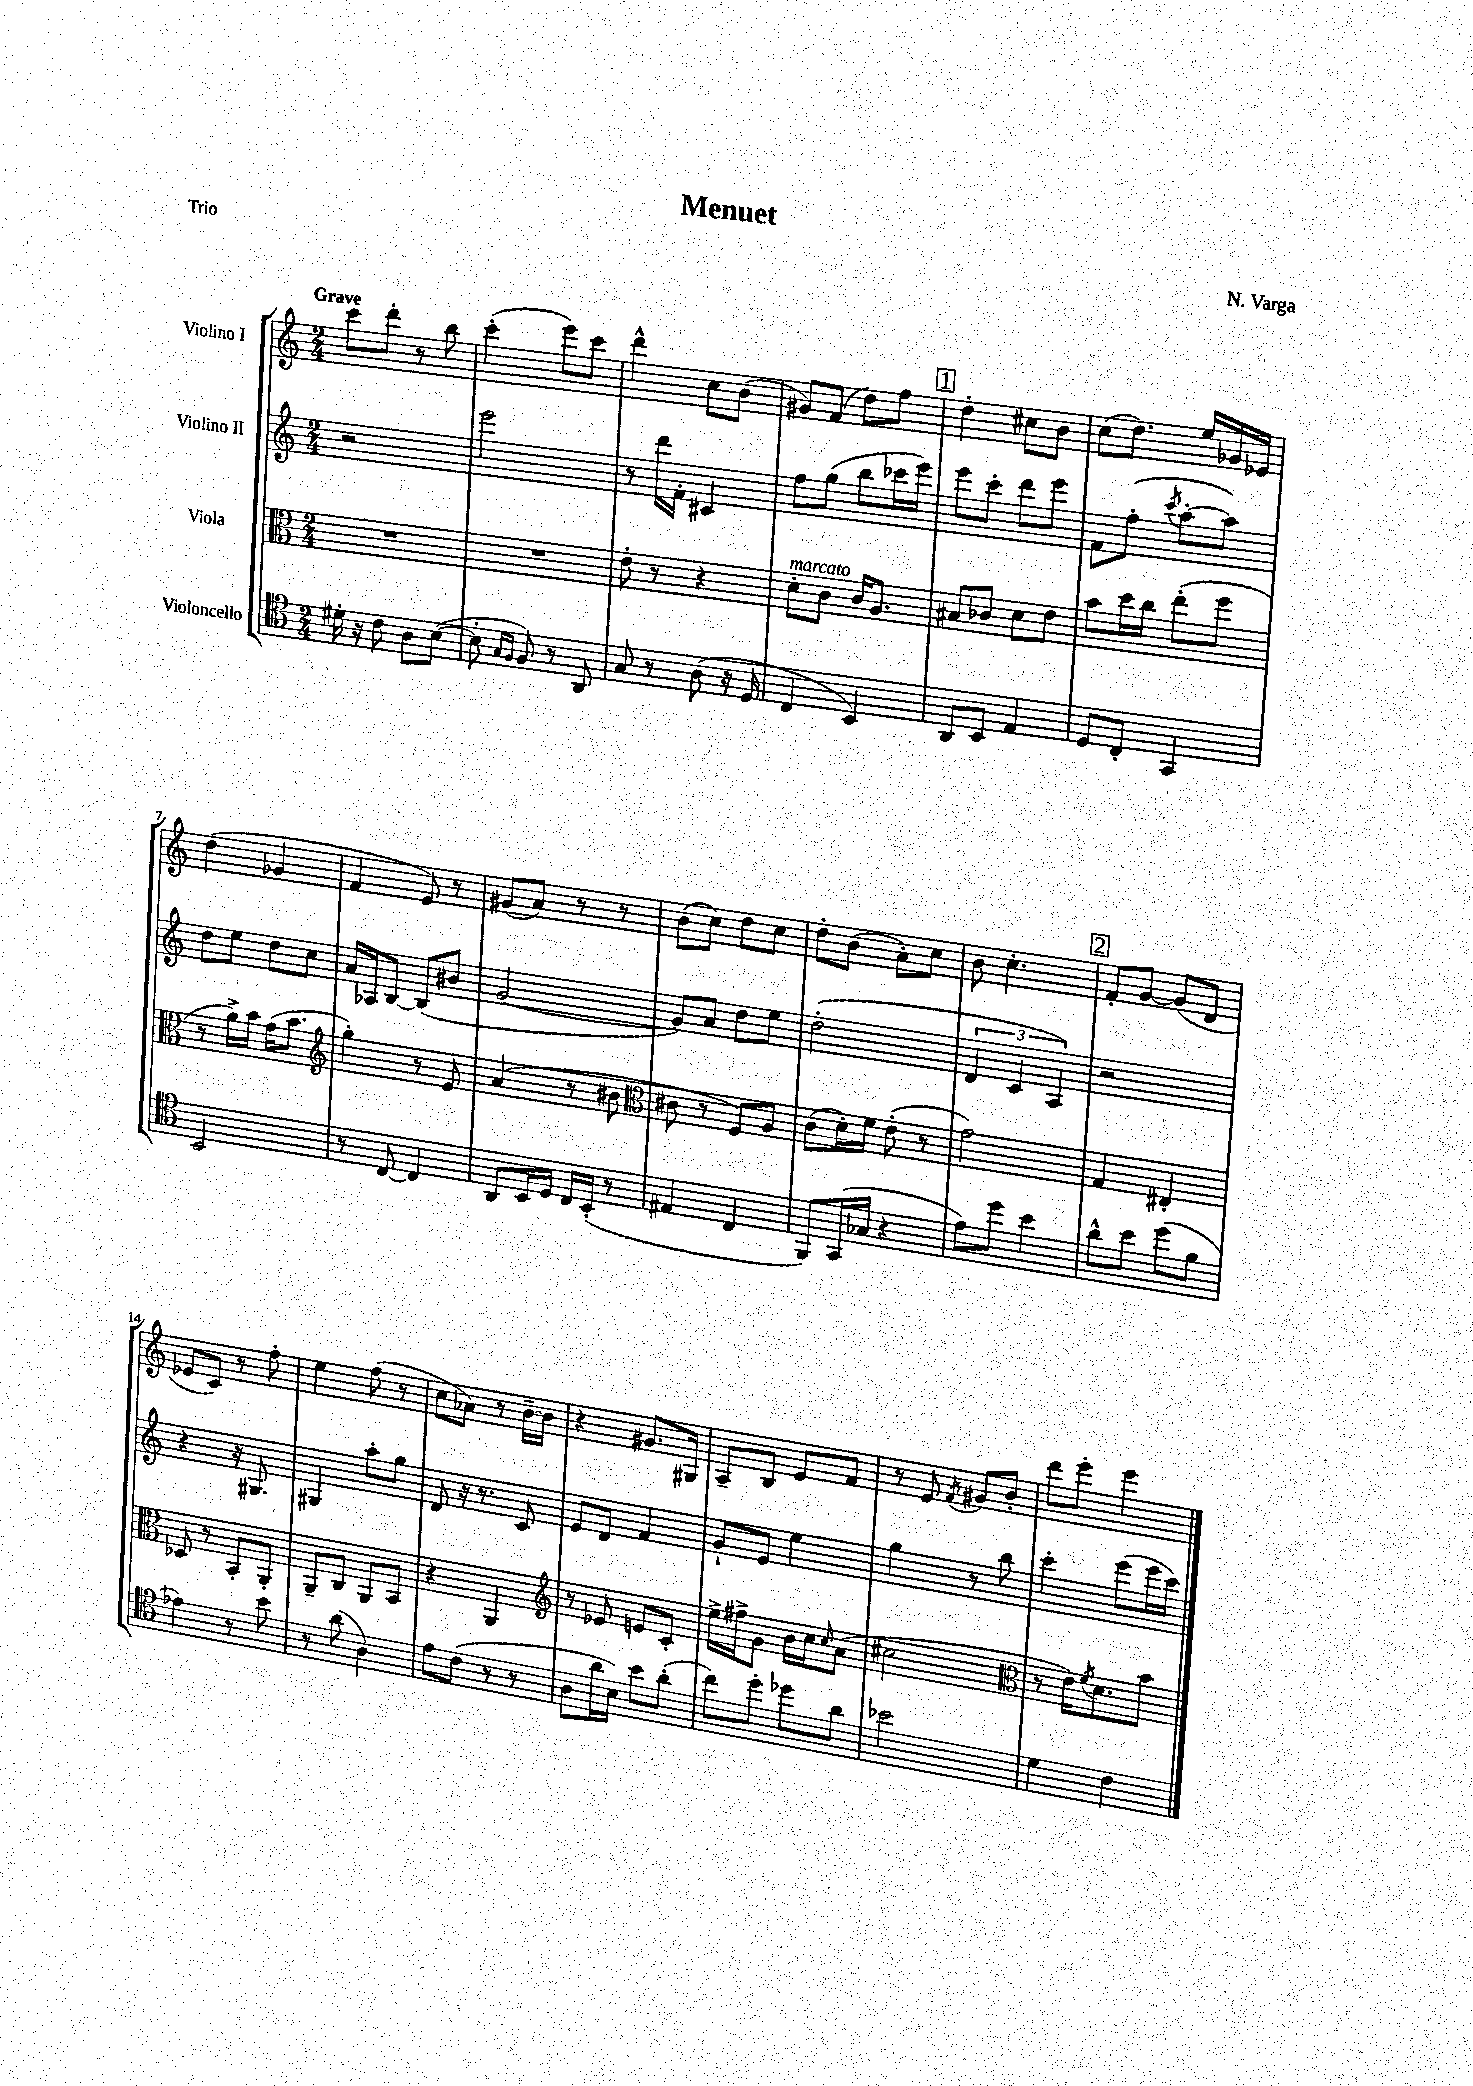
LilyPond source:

\header { title = "Menuet" composer = "N. Varga" piece = "Trio" }
<<
\new StaffGroup <<
\new Staff = "s0" \with { instrumentName = "Violino I" } {
    \clef treble \key c \major \numericTimeSignature \time 2/4 \tempo "Grave"
    c'''8 d'''8-. r8 b''8 |
    c'''4-.( e'''8) c'''8 |
    d'''4-^ c''8 b'8( |
    gis'8) f'8( d''8) f''8 |
    \mark \markup { \box "1" } d''4-. cis''8 b'8 |
    c''8( d''8.) e''16 ges'16 ees'16 |
    d''4( ges'4 |
    f'4 e'8) r8 |
    gis'8( a'8) r8 r8 |
    b'8( c''8) d''8 c''8 |
    d''8-. b'8( a'8-.) c''8 |
    b'8 c''4.-. |
    \mark \markup { \box "2" } f'8-. g'8~ g'8( d'8 |
    ees'8 c'8) r8 f''8-. |
    e''4 f''8( r8 |
    c''8 aes'8) r8 b'16~-- b'16 |
    r4 gis'8. gis16 |
    a8-- b8 e'8 f'8 |
    r8 e'8 \acciaccatura { f'8 } gis'8 b'8-. |
    d'''8 e'''8-. e'''4 \bar "|." |
}
\new Staff = "s1" \with { instrumentName = "Violino II" } {
    \clef treble \key c \major \numericTimeSignature \time 2/4
    r2 |
    e'''2 |
    r8 d'''16 f'16-. cis'4 |
    f''8 g''8( b''8 ces'''16 e'''16) |
    \mark \markup { \box "1" } e'''8 c'''8-. d'''8 e'''8 |
    f'8 f''8-.( \acciaccatura { c'''8 } a''8~-. a''8) |
    d''8 e''8 d''8 c''8 |
    a'16 aes16 b8~ b8( bis'8 |
    g'2~ |
    g'8) a'8 d''8 e''8 |
    d''2-.( |
    \tuplet 3/2 { d'4 c'4 a4) } |
    \mark \markup { \box "2" } r2 |
    r4 r16 gis8. |
    gis4 a''8-. g''8 |
    d'8 r16 r8. c'8 |
    e'8 d'8 f'4 |
    g'8-! e'8 e''4 |
    g''4 r8 b''8 |
    c'''4-. e'''8( e'''16 c'''16) \bar "|." |
}
\new Staff = "s2" \with { instrumentName = "Viola" } {
    \clef alto \key c \major \numericTimeSignature \time 2/4
    R2 |
    R2 |
    e'8-. r8 r4 |
    d'8-.^\markup { \italic "marcato" } c'8 c'16 a8. |
    \mark \markup { \box "1" } bis8 ces'8 d'8 e'8 |
    b'8 d''16 c''16 e''8-.( f''8 |
    r8 a'16->) b'16 g'16( b'8. |
    \clef treble g''4-.) r8 e'8 |
    a'4( r8 bis'8 |
    \clef alto cis'8 r8 f8) a8 |
    c'8( d'16-.) f'16 e'8-.( r8 |
    g'2) |
    \mark \markup { \box "2" } g4 eis4-. |
    des8 r8 b,8-. a,8-. |
    a,8-- c8 a,8 b,8 |
    r4 a,4 |
    \clef treble r8 ees'8 e'8 c'8-. |
    e''16-> fis''16-> g'8 b'16 c''16 \grace { c''16 } a'8( |
    cis''2 |
    \clef alto r8 e'16) \acciaccatura { f'8 } d'8. b'8 \bar "|." |
}
\new Staff = "s3" \with { instrumentName = "Violoncello" } {
    \clef tenor \key c \major \numericTimeSignature \time 2/4
    dis'16-. r16 c'8 a8 b8~( |
    b8-. \grace { g16 f16 } f8) r8 a,8 |
    g8 r8 a8( r16 d16 |
    c4 b,4) |
    \mark \markup { \box "1" } a,8 b,8 e4 |
    d8 c8-. g,4 |
    b,2 |
    r8 c8~ c4 |
    a,8 b,16 d16 c16 b,16-.( r8 |
    eis4 c4 |
    f,8) g,16( ges16 r4 |
    e'8) d''8 b'4 |
    \mark \markup { \box "2" } a'8-^ b'8 d''8( f'8 |
    ees'4) r8 b'8 |
    r8 a'8( a4) |
    e'8 c'8( r8 r8 |
    a8 a'16 b16) b'8 a'8-.( |
    c''8) d''8-. des''8 a'8 |
    bes'2 |
    d'4 c'4 \bar "|." |
}
>>
>>
